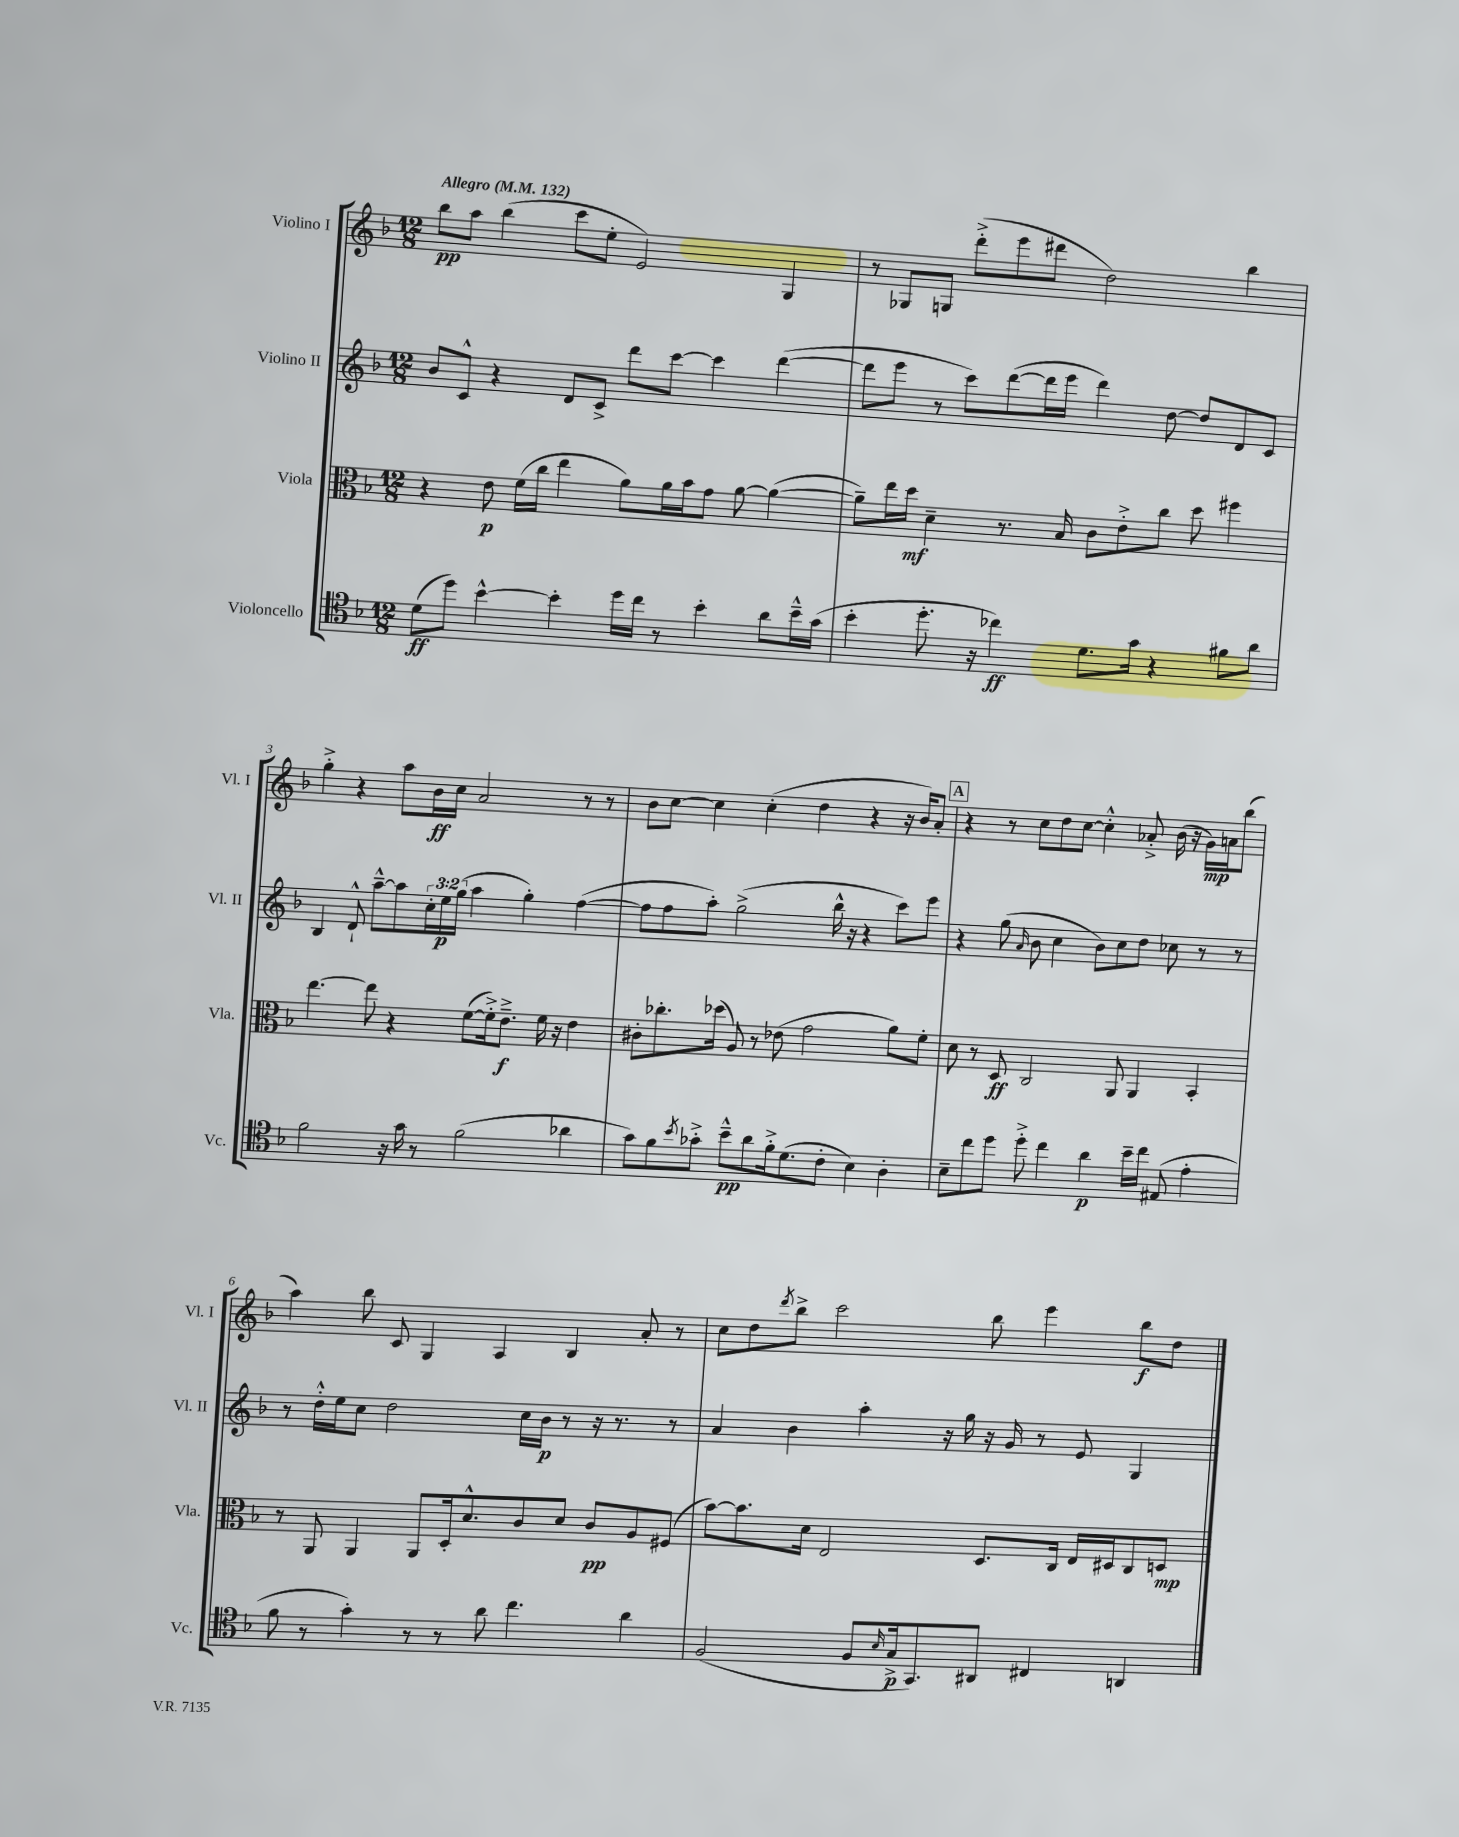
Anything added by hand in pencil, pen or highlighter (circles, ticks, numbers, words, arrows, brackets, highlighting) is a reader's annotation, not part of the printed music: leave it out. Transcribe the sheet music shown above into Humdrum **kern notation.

**kern	**kern	**kern	**kern
*staff4	*staff3	*staff2	*staff1
*clefC4	*clefC3	*clefG2	*clefG2
*k[b-]	*k[b-]	*k[b-]	*k[b-]
*M12/8	*M12/8	*M12/8	*M12/8
*MM132	*MM132	*MM132	*MM132
(8d\L	4r	8b-/L	8bb-\L
8dd\J)	.	8c^^/J	8aa\J
[4b-^^\	8e\	4r	(4bb-\
.	(16f\LL	.	.
.	16cc\JJ	.	.
4b-'\]	4ee\	8d/L	8ccc\L
.	.	8c^/J	8ee'\J
16dd\LL	8a\L)	8ddd\L	2e/)
16cc\JJ	.	.	.
8r	16a\L	[8ccc\J	.
.	16b-\J	.	.
4b-'\	8g\J	4ccc\]	.
.	[8a\	.	.
8a\L	(4a\_	([4ddd\	4G/
16b-~^^\L	.	.	.
(16g\JJ	.	.	.
=	=	=	=
4b-'\	8a~\]L)	8ddd\]L	8r
.	16ee\L	8eee\J	8G-/L
.	16dd\JJ	.	.
8.dd'\	4d~\	8r	8G/J
.	.	8ccc\L)	(8ddd'^\L
16r	.	.	.
4cc-\)	8.r	([8ddd\	8eee\
.	.	16ddd\]L	8ddd#\J
.	16B-/	16eee\JJ	.
8.d\L	8c\L	4ddd\)	2dd\)
.	8e'^\	.	.
16g\Jk	.	.	.
4r	8cc\J	[8dd\	.
.	8dd\	8dd/]L	.
8f#\L	4ff#\	8d/	4bb-\
8a\J	.	8c/J	.
=	=	=	=
2f\	[4.ee\	4B-/	4gg'^\
.	.	8d`^^/	4r
.	8ee\]	[8aa~^^\L	.
16r	4r	8aa\]	8aa\L
16g\	.	.	.
8r	.	24cc'\L	16b-\L
.	.	24ee\	.
.	.	.	16cc\JJ
.	.	(24gg\JJ	.
(2f\	([8f\L	4aa\	2a/
.	16f'^\]k)	.	.
.	8.e~^\J	.	.
.	.	4gg'\)	.
.	16f\	.	.
.	16r	.	.
4a-\	4e\	([4ff\	8r
.	.	.	8r
=	=	=	=
8g\L)	8c#'\L	8ff\]L	8b-\L
8f\	8.cc-'\	8ff\	[8cc\J
8qb-/	.	.	.
8g-'^\J	.	8aa'\J)	4cc\]
.	(16dd-\Jk	.	.
8b-~^^\L	8A/)	(2gg^\	.
8a\	8r	.	(4cc'\
16f'^\k	(8e-\	.	.
(8.d\	.	.	.
.	2g\	.	4dd\
8c'\J	.	16bb-^^\	.
.	.	16r	.
4B-\)	.	4r	4r
4A'\	8a\L)	8ccc\L)	16r
.	.	.	16b-/LK)
.	8f'\J	8eee\J	8a'/J
=	=	=	=
8B-~\L	8d\	4r	4r
8cc\	8r	.	.
8dd\J	8D/	(8gg\	8r
.	.	16qqa/	.
8dd'^\	2C/	8b-\	8cc\L
4cc\	.	4cc\	8dd\
.	.	.	[8cc\J
4a\	.	8b-\L)	4cc'^^\]
.	8AA/	8cc\	.
16b-~\LL	4AA/	8dd\J	8a-'^/
16cc\JJ	.	.	.
(8E#/	.	8cc-\	(16b-\
.	.	.	16r
4e'\	4BB-'/	8r	16g\LL)
.	.	.	16a\J
.	.	8r	(8bb-\J
=	=	=	=
8f\	8r	8r	4aa\)
8r	8AA/	16dd'^^\LL	.
.	.	16ee\J	.
4g'\)	4AA/	8cc\J	8bb-\
.	.	2dd\	8c/
8r	8AA/L	.	4G/
8r	16D'/k	.	.
.	8.d^^/	.	.
8a\	.	.	4A/
4.cc\	8c/	16cc\LL	.
.	.	16b-\JJ	.
.	8d/J	8r	4B-/
.	8c/L	16r	.
.	.	8.r	.
4a\	8A/	.	8a'/
.	(8F#/J	8r	8r
=	=	=	=
(2F/	[8b-\L)	4a/	8cc\L
.	8.b-\]	.	8dd\
.	.	.	8qddd/
.	.	4b-\	8bb-^\J
.	16d\Jk	.	.
.	2E/	.	2ccc\
8F/L	.	4aa'\	.
16qqB-/	.	.	.
16G^/k	.	.	.
8.GG/)	.	.	.
.	.	16r	.
.	.	16gg\	.
8AA#/J	8.D/L	16r	8bb-\
.	.	16g/	.
4C#/	.	8r	4eee\
.	16C/Jk	.	.
.	16E/LL	8e/	.
.	16D#/J	.	.
4AA/	8C/	4G/	8bb-\L
.	8D/J	.	8dd\J
==	==	==	==
*-	*-	*-	*-
